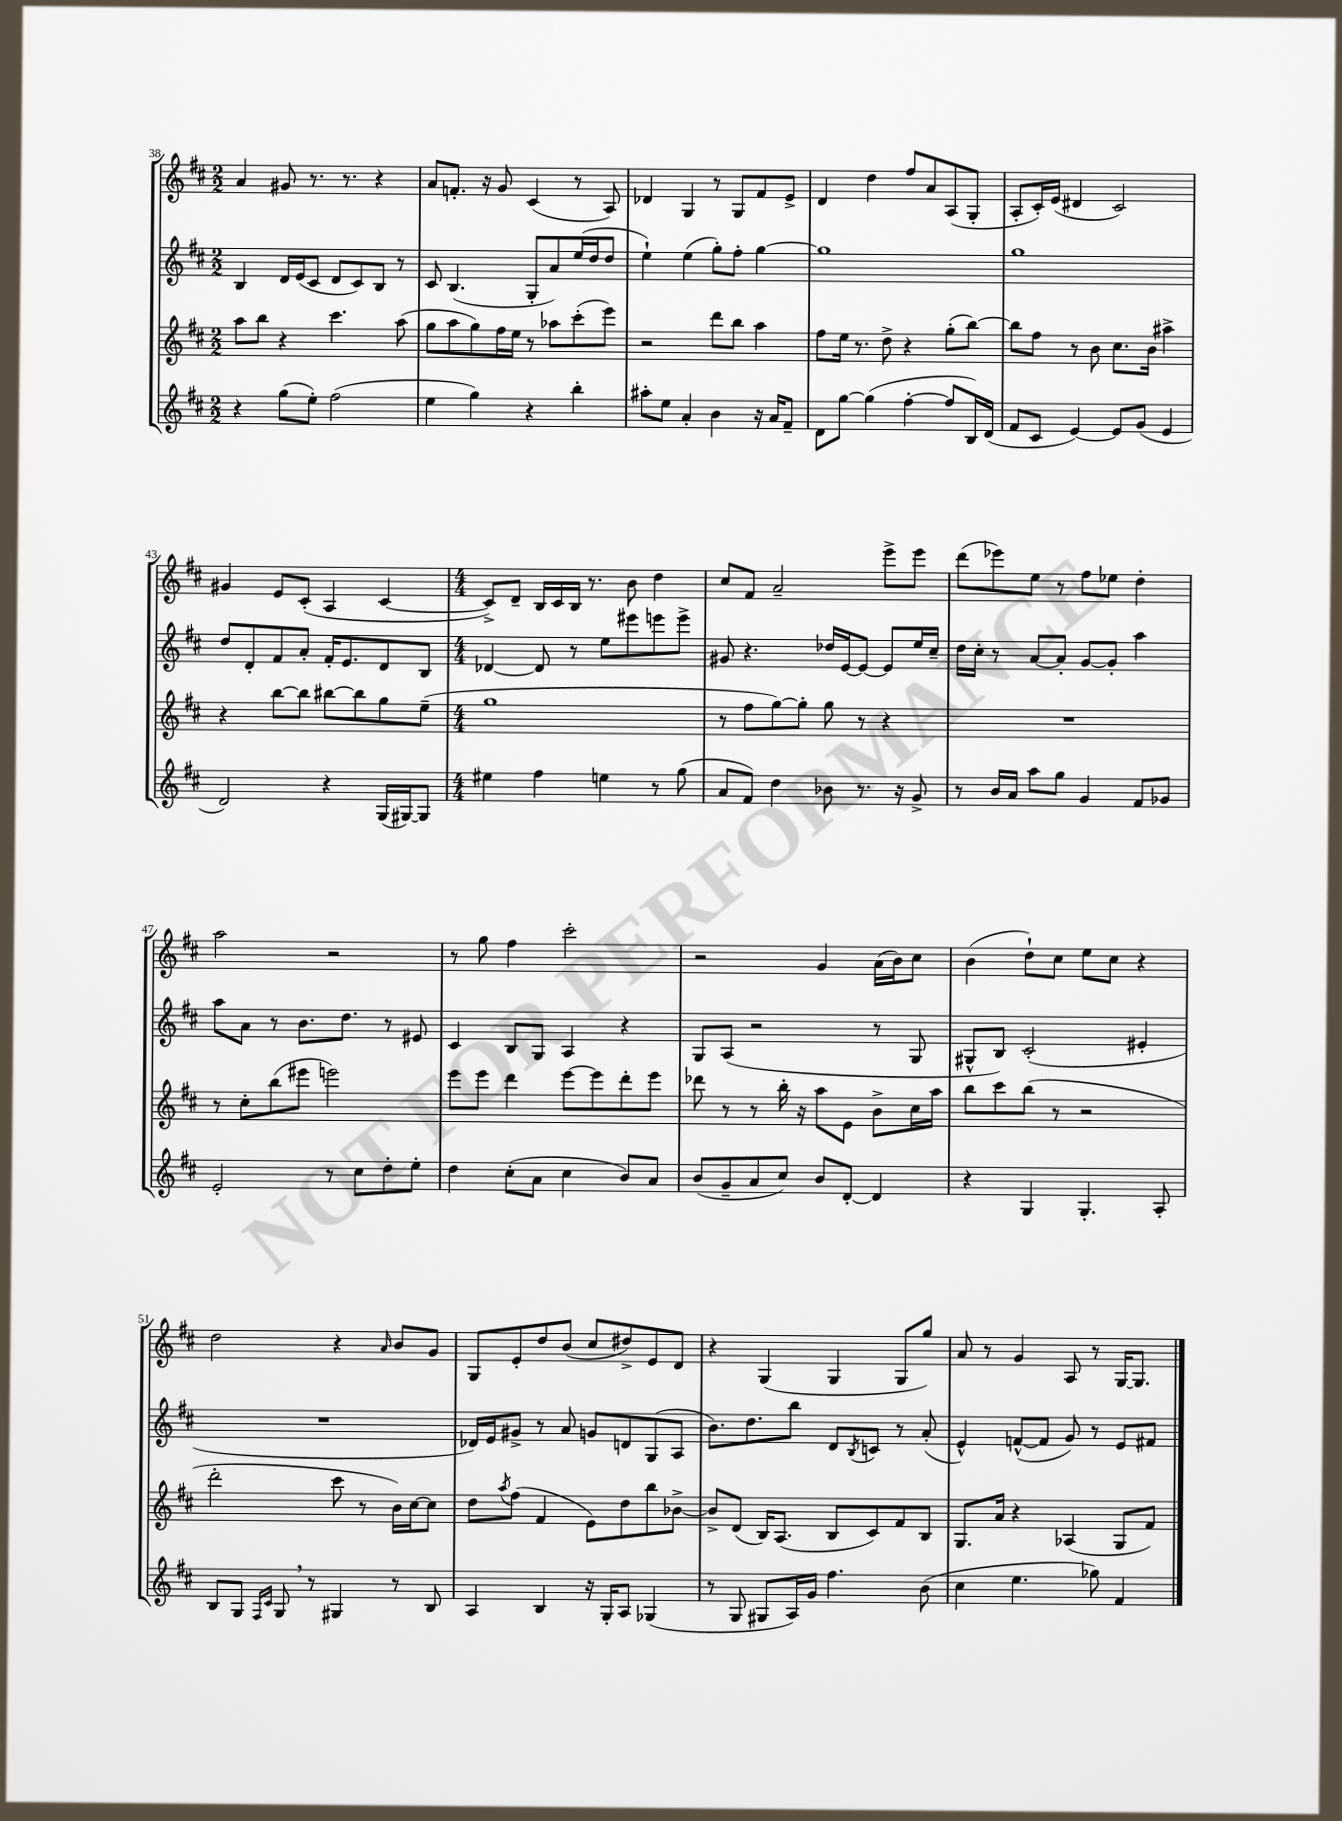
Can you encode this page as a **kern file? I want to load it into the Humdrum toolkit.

**kern	**kern	**kern	**kern
*part4	*part3	*part2	*part1
*staff4	*staff3	*staff2	*staff1
*clefG2	*clefG2	*clefG2	*clefG2
*k[f#c#]	*k[f#c#]	*k[f#c#]	*k[f#c#]
*M2/2	*M2/2	*M2/2	*M2/2
=38	=38	=38	=38
4r	8aa\L	4B/	4a/
.	8bb\J	.	.
(8gg\L	4r	16d/LL	8g#X/
.	.	(16e/J	.
8ee'\J)	.	8c#/J	8.r
(2ff#\	4.ccc#\	8d/L	.
.	.	.	8.r
.	.	8c#/)	.
.	.	8B/J	4r
.	(8aa\	8r	.
=39	=39	=39	=39
4ee\	8gg\L	8c#/	8a/L
.	8aa\	(4.B/	8.fn'/J
4gg\)	8gg\)	.	.
.	.	.	16r
.	16ff#\L	.	8g/
.	16ee\JJ	.	.
4r	8r	8G'/L	(4c#/
.	8aa-X\L	8a/)	.
4bb'\	(8ccc#'\	(16ee/L	8r
.	.	16dd/J	.
.	8eee\J)	8dd/J	8A/)
=40	=40	=40	=40
8aa#X'\L	2r	4ee`\)	4d-X/
8ee\J	.	.	.
4a'/	.	(4ee\	4G/
4b\	8ddd\L	8gg'\L)	8r
.	8bb\J	8ff#'\J	8G/L
16r	4aa\	[4gg\	8f#/
16a/KL	.	.	.
8f#~/J	.	.	8e^/J
=41	=41	=41	=41
8d\L	8ff#\L	1gg]	4d/
[8gg\J	16ee\Jk	.	.
.	8.r	.	.
(4gg\]	.	.	4dd\
.	8dd^\	.	.
[4ff#'\	4r	.	8ff#/L
.	.	.	8a/
8ff#/L]	(8gg'\L	.	(8A/
16B/L)	[8bb\J)	.	8G'/J
(16d/JJ	.	.	.
=42	=42	=42	=42
8f#/L	8bb\L]	1gg	8A'/L
8c#/J	8ff#\J	.	16c#'/L)
.	.	.	(16e/JJ
[4e/)	8r	.	4d#X/
.	8b\	.	.
8e/L]	8.cc#\L	.	2c#/)
(8g/J	.	.	.
.	16b\Jk	.	.
4e/	4aa#X^\	.	.
!!LO:LB:g=z
=43	=43	=43	=43
2d/)	4r	8dd/L	4g#X/
.	.	8d'/	.
.	[8bb\L	8f#/	8e/L
.	8bb\J]	8a'/J	(8c#'/J
4r	[8bb#X\L	16f#'/KL	4A/
.	.	8.e/	.
.	8bb#\]	.	.
(16G/LL	8gg\	8d/	[4c#/
[16G#X/J)	.	.	.
8G#/J]	(8ee~\J	8B/J	.
=44	=44	=44	=44
*M4/4	*M4/4	*M4/4	*M4/4
4ee#X\	1gg	[4d-X/	8c#^/L])
.	.	.	8d~/J
4ff#\	.	8d-/]	16B/LL
.	.	.	16c#/
.	.	8r	16B/JJ
.	.	.	8.r
4een\	.	8ee\L	.
.	.	8eee#X\	8b\
8r	.	8eeen\	4dd\
(8gg\	.	8eee^\J	.
=45	=45	=45	=45
8a/L	8r	8g#X/	8cc#/L
8f#/J)	8ff#\L	4.r	8f#/J
4dd\	[8gg\)	.	2a~/
.	8gg'\J]	.	.
8b-X\	8gg\	16dd-X/LL	.
.	.	[16e/J	.
8.r	8r	8e/J_	.
.	4r	8e/L]	8eee^\L
16r	.	.	.
8g^/	.	16ee/L	8eee\J
.	.	16cc#~/JJ	.
=46	=46	=46	=46
8r	1r	16dd\LL	(8ddd\L
.	.	16cc#'\JJ	.
16b/LL	.	8r	8eee-X\)
16a/JJ	.	.	.
8aa\L	.	[8a/L	8ee\J
8gg\J	.	8a'/J]	8r
4g/	.	[8g/L	8ff#\L
.	.	8g'/J]	8ee-X\J
8f#/L	.	4aa\	4dd'\
8g-X/J	.	.	.
!!LO:LB:g=z
=47	=47	=47	=47
2e'/	8r	8aa\L	2aa\
.	8cc#'\L	8a\J	.
.	(8bb\	8r	.
.	8eee#X\J	8.b\L	.
8r	2eeen\)	.	2r
.	.	8.dd\J	.
8cc#\L	.	.	.
8dd'\	.	8r	.
8ee'\J	.	8e#X/	.
=48	=48	=48	=48
4dd\	8eee\L	4c#/	8r
.	8eee\J	.	8gg\
(8cc#'\L	4ddd\	8B/L	4ff#\
8a\J	.	8G/J	.
4cc#\	[8eee\L	4A/	2ccc#'\
.	8eee\]	.	.
8b/L)	8ddd'\	4r	.
8a/J	8eee\J	.	.
=49	=49	=49	=49
(8b/L	8ddd-X\	8G/L	2r
8g~/	8r	(8A/J	.
8a/	8r	2r	.
8cc#/J)	16bb'\	.	.
.	16r	.	.
8b/L	8aa\L	.	4g/
[8d'/J	8e\J	.	.
4d/]	8b^\L	8r	(16a\LL
.	.	.	16b\J)
.	16cc#\L	8G/	8cc#\J
.	16aa\JJ	.	.
=50	=50	=50	=50
4r	8bb\L	8G#X^^/L	(4b\
.	8ccc#\	8B/J)	.
4G/	(8bb\J	(2c#'/	8dd`\L)
.	8r	.	8cc#\J
4.G'/	2r	.	8ee\L
.	.	.	8cc#\J
.	.	4e#X'/	4r
8A'/	.	.	.
!!LO:LB:g=z
=51	=51	=51	=51
8B/L	2ddd'\	1r	2dd\
8G/J	.	.	.
16qqF#/LL	.	.	.
16qqc#/JJ	.	.	.
8G,/	.	.	.
8r	.	.	.
4G#X/	8ccc#\	.	4r
.	8r	.	.
.	.	.	16qqa/
8r	16b\LL)	.	8b/L
.	[16cc#\J	.	.
8B/	8cc#\J]	.	8g/J
=52	=52	=52	=52
4A/	8dd\L	16d-X/LL)	8G/L
.	.	16e/J	.
.	8qaa/	.	.
.	(8ff#\J	8g#X^/J	8e'/
4B/	4f#/	8r	8dd/
.	.	8a/	(8b/J
16r	8e\L)	8gn/L	8cc#/L
16G'/KL	.	.	.
8A/J	8dd\	8dn/	8dd#X^/)
(4G-X/	8bb\	(8G/	8e/
.	[8b-X^\J	8A/J	8d/J
=53	=53	=53	=53
8r	8b-^/L]	8.b\L)	4r
8G/	(8d/J	.	.
.	.	8.dd\	.
8G#X/L	16B/KL)	.	(4G/
.	(8.A/J	.	.
16A/L)	.	8bb\J	.
16g/JJ	.	.	.
4.ff#\	8B/L	8d/L	4G/
.	.	8qB/	.
.	8c#/)	8cn/J	.
.	8f#/	8r	8G/L
(8b\	8B/J	(8a'/	8gg/J)
=54	=54	=54	=54
4cc#\	8.G/L	4e^^/)	8a/
.	.	.	8r
.	16a/Jk	.	.
4.ee\	4r	([8fn^^/L	4g/
.	.	8f/J]	.
.	(4A-X/	8g/)	8A/
8gg-X\)	.	8r	8r
4f#/	8G/L	8e/L	[16G/KL
.	.	.	8.G/J]
.	8f#/J)	8f#X/J	.
==	==	==	==
*-	*-	*-	*-
